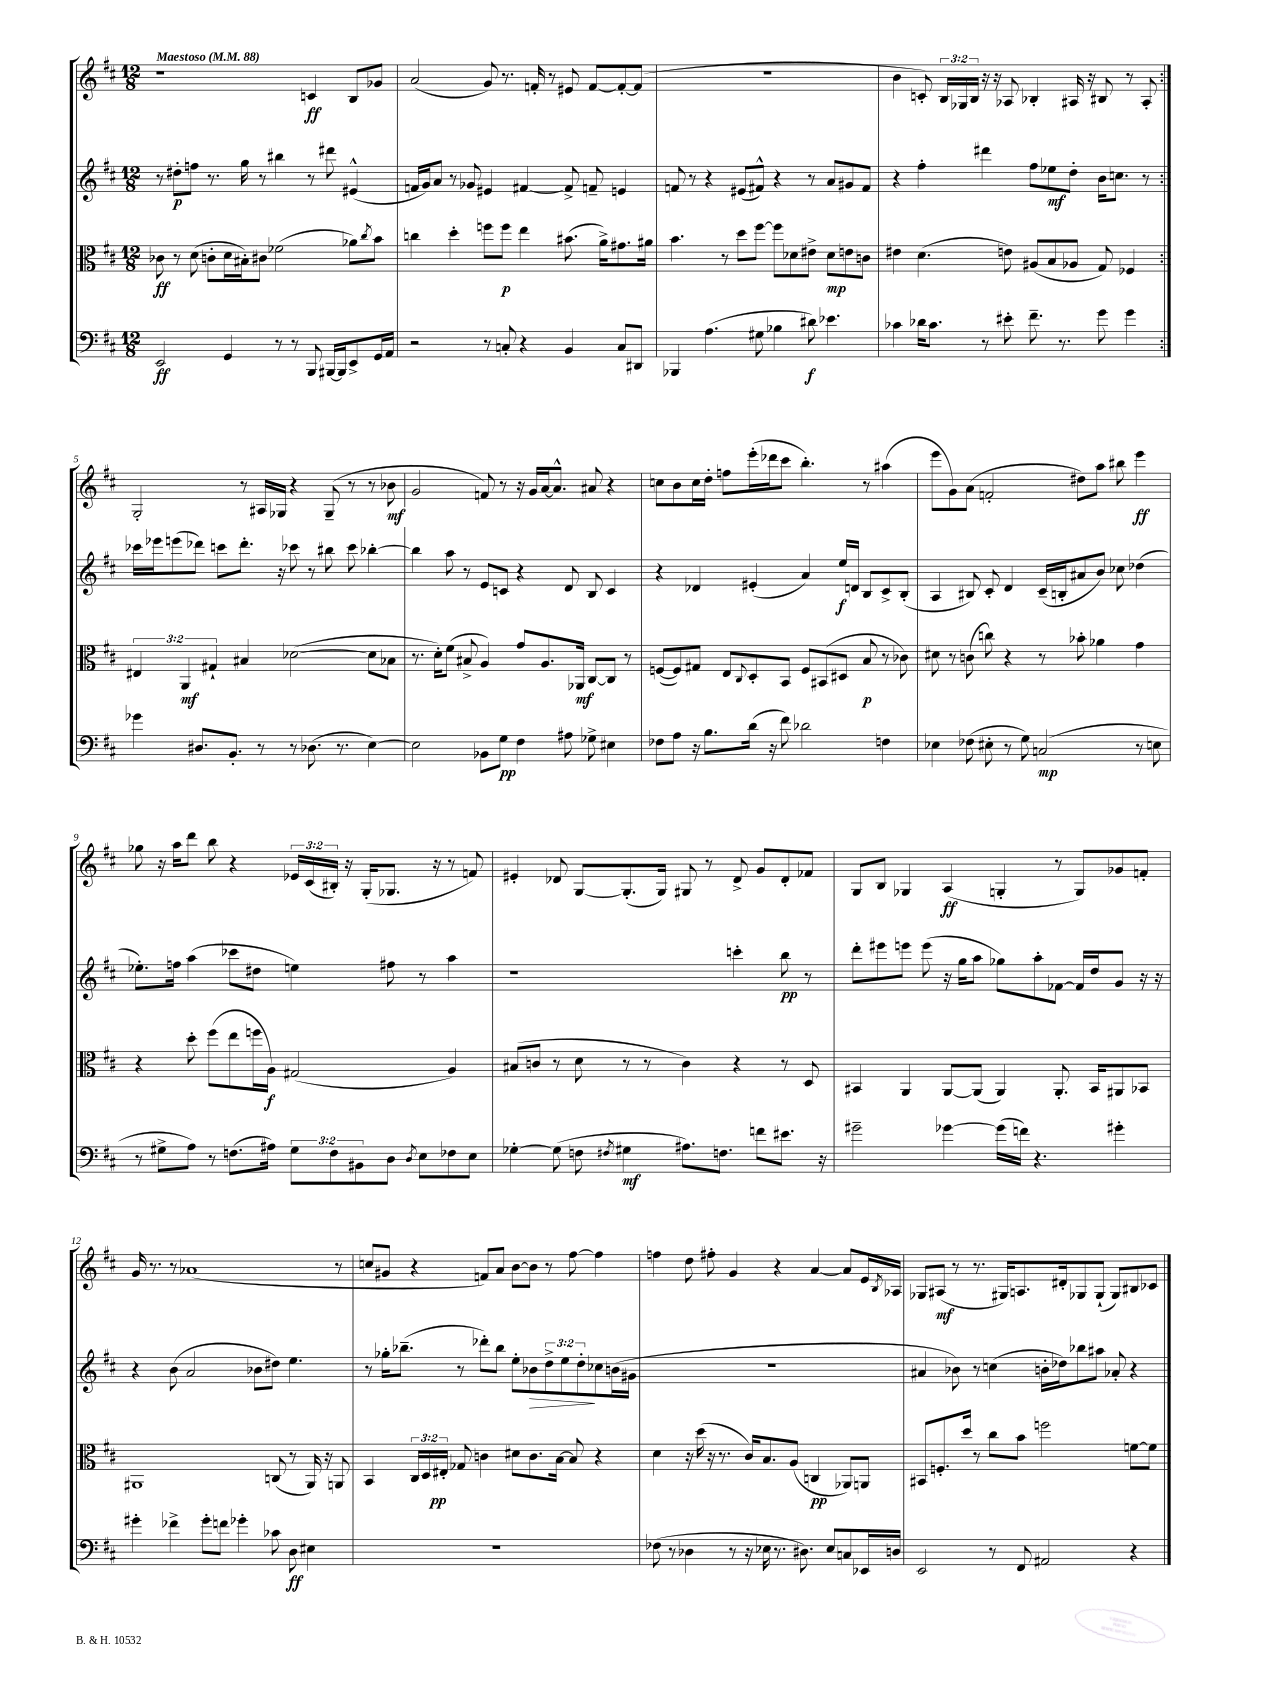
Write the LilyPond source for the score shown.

<<
\new StaffGroup <<
\new Staff = "s0" {
    \clef treble \key d \major \numericTimeSignature \time 12/8 \override Staff.TupletNumber.text = #tuplet-number::calc-fraction-text \tempo "Maestoso" 4 = 88
    \repeat volta 2 { r1 c'4\ff b8 ges'8 |
    a'2( g'8) r8. f'16-. r8 eis'8 f'8~ f'8~-. f'8( |
    R1. |
    b'4 c'8-.) \tuplet 3/2 { b16 ges16 b16 } r16 r16 aes8 bes4-. ais16 r16 bis8 r8 ais8-. | }
    g2-. r8 ais16 ges16 r4 ges8--( r8 r8 bes'8\mf |
    g'2 f'8) r8 r16 g'16 a'16~ a'8.-^ ais'8 r4 |
    c''8 b'8 c''16 d''16-. f''8 e'''16-.( des'''16 cis'''8 b''4.-.) r8 ais''4( |
    e'''8 g'8) a'8( f'2-. dis''8) a''8 bis''8 e'''4\ff |
    ges''8 r16 a''16 d'''8 b''8 r4 \tuplet 3/2 { ees'16 cis'16( bis16-.) } r16 g16-.( ges8. r16 r8 f'8) |
    eis'4-. des'8 g8~ g8.-.( g16) gis8 r8 des'8-> g'8 des'8-. fes'8 |
    g8 b8 ges4 a4\ff( g4-. r8 g8) ges'8 f'8-. |
    g'16 r8. r8 aes'1( r8 |
    c''8 gis'8 r4 f'8) a'8 b'8~ b'8 r8 fis''8~ fis''4 |
    f''4 d''8 fis''8-. g'4 r4 a'4~ a'8 e'16 \acciaccatura { b8 } aes16 |
    ges8 ais8\mf( r8 r8. gis16) a8. dis'16-. ges8 ges8-!( ges8) bis8 ces'8 \bar "|." |
}
\new Staff = "s1" {
    \clef treble \key d \major \numericTimeSignature \time 12/8 \override Staff.TupletNumber.text = #tuplet-number::calc-fraction-text
    \repeat volta 2 { r8 dis''8-.\p f''8 r8. g''16 r8 bis''4 r8 dis'''8 eis'4-^( |
    f'16 g'16) a'8 r8 ges'8 eis'4 fis'4~ fis'8-> f'8-- e'4 |
    f'8 r8 r4 eis'8( fis'8-^) r4 r8 a'8 gis'8 fis'8 |
    r4 fis''4-. dis'''4 fis''8 ees''8\mf d''8-. b'16 c''8. r8 | }
    ces'''16 ees'''16 e'''8( des'''8) c'''8 des'''8.-. r16 ces'''8 r8 bis''8 ces'''8 bes''4~-. |
    bes''4 a''8 r8 e'8 c'8 r4 d'8 b8 c'4 |
    r4 des'4 eis'4-.( a'4) e''16\f d'16 b8 cis'8-> b8-.( |
    a4 bis8) cis'8-. d'4 cis'16--( b16-. ais'8 b'8) ces''8 des''4( |
    ees''8.-.) f''16 a''4( ces'''8 dis''8 e''4) fis''8 r8 a''4 |
    r1 c'''4-. b''8\pp r8 |
    d'''8-. eis'''8 e'''8 e'''8( r16 g''16 a''8 ges''8) a''8-. fes'8~ fes'16 d''16 g'8 r16 r16 |
    r4 b'8( a'2 bes'8 dis''8) e''4. |
    r8 ges''16-. bes''8.--( r8 des'''8-.) bes''8 e''8-. bes'8\> \tuplet 3/2 { d''8-> e''8 d''8-.\! } ces''8 b'16( gis'16 |
    R1. |
    ais'4 bes'8) r8 c''4( b'16-. des''16) bes''8 ais''8 aes'8-. r4 \bar "|." |
}
\new Staff = "s2" {
    \clef alto \key d \major \numericTimeSignature \time 12/8 \override Staff.TupletNumber.text = #tuplet-number::calc-fraction-text
    \repeat volta 2 { ces'8\ff r8 d'8( c'8-. d'16 bis16-.) cis'8 fes'2( aes'8) \acciaccatura { cis''8 } b'8 |
    c''4 d''4-. f''8 f''8\p e''4 bis'8.( a'16->) gis'8. ais'16 |
    b'4. r8 d''8 fis''8~ fis''8 des'8 eis'8-> des'8\mp e'8 c'8 |
    eis'4 d'4.( e'8) ais8( b8 aes8 g8) fes4 | }
    \tuplet 3/2 { eis4 a,4\mf gis4-! } bis4 des'2~( des'8 bes8 |
    r8. d'16-.) fis'8( bis8-> a4) g'8 a8. aes,16\mf cis8~ cis8 r8 |
    f8~( f8) gis8 e8 \appoggiatura { cis8 } d8-. b,8 f8 bis,8( dis8 b8\p r8 ces'8) |
    dis'8 r8 c'8( c''8) r4 r8 bes'8-. aes'4 g'4 |
    r4 d''8-. fis''8( e''8 f''16 a16\f) gis2( a4) |
    bis8( c'8 r8 d'8 r8 r8 c'4) r4 r8 d8 |
    bis,4 a,4 a,8~ a,8( a,4) a,8.-. bis,16 ais,8 bes,8 |
    ais,1 c8( r8 ais,16) r16 a,8 |
    b,4 \tuplet 3/2 { cis16 d16 eis16-.\pp } ges8 c'4 dis'8 c'8. b16~ b8 r4 |
    d'4 r16 d''16( r16 r8. cis'16) b8. a8( c4\pp aes,8) a,8 |
    bis,8 f8.-. d''16 r8 cis''8 b'8 f''2 f'8~ f'8 \bar "|." |
}
\new Staff = "s3" {
    \clef bass \key d \major \numericTimeSignature \time 12/8 \override Staff.TupletNumber.text = #tuplet-number::calc-fraction-text
    \repeat volta 2 { e,2\ff g,4 r8 r8 b,,8 bis,,16~ bis,,16 e,8-> g,16 a,16 |
    r2 r8 c8-. r4 b,4 c8 dis,8 |
    bes,,4 a4.( gis8 bes4 dis'8\f) ees'4. |
    ces'4 des'16 ces'8. r8 eis'8-. fis'8.-- r8. g'8 g'4 | }
    ges'4 dis8. b,8.-. r8 r8 des8.( r8. e4~) |
    e2 bes,8 g8\pp fis4 ais8 ges8-> eis4 |
    fes8 a8 r16 b8. d'16( r16 fis'8) des'2 f4 |
    ees4 fes8( eis8-. r8 g8) c2\mp( r8 e8 |
    r8 gis8-> a8) r8 f8.( ais16) \tuplet 3/2 { gis8 f8 bis,8 } d8 \acciaccatura { d8 } e8 fes8 e8 |
    ges4~-. ges8( f8 \acciaccatura { fis8 } gis4\mf ais8.) f8. f'8 eis'8. r16 |
    gis'2-- ges'4~ ges'16( f'16) r4. gis'4-. |
    gis'4-. fes'4-> gis'8-. f'8 ges'4-. ces'8 d8\ff eis4 |
    R1. |
    fes8( r8 des4 r8 r16 ees16 r8. dis8.) ees8 c8 ees,16 d16 |
    e,2 r8 fis,8 ais,2 r4 \bar "|." |
}
>>
>>
